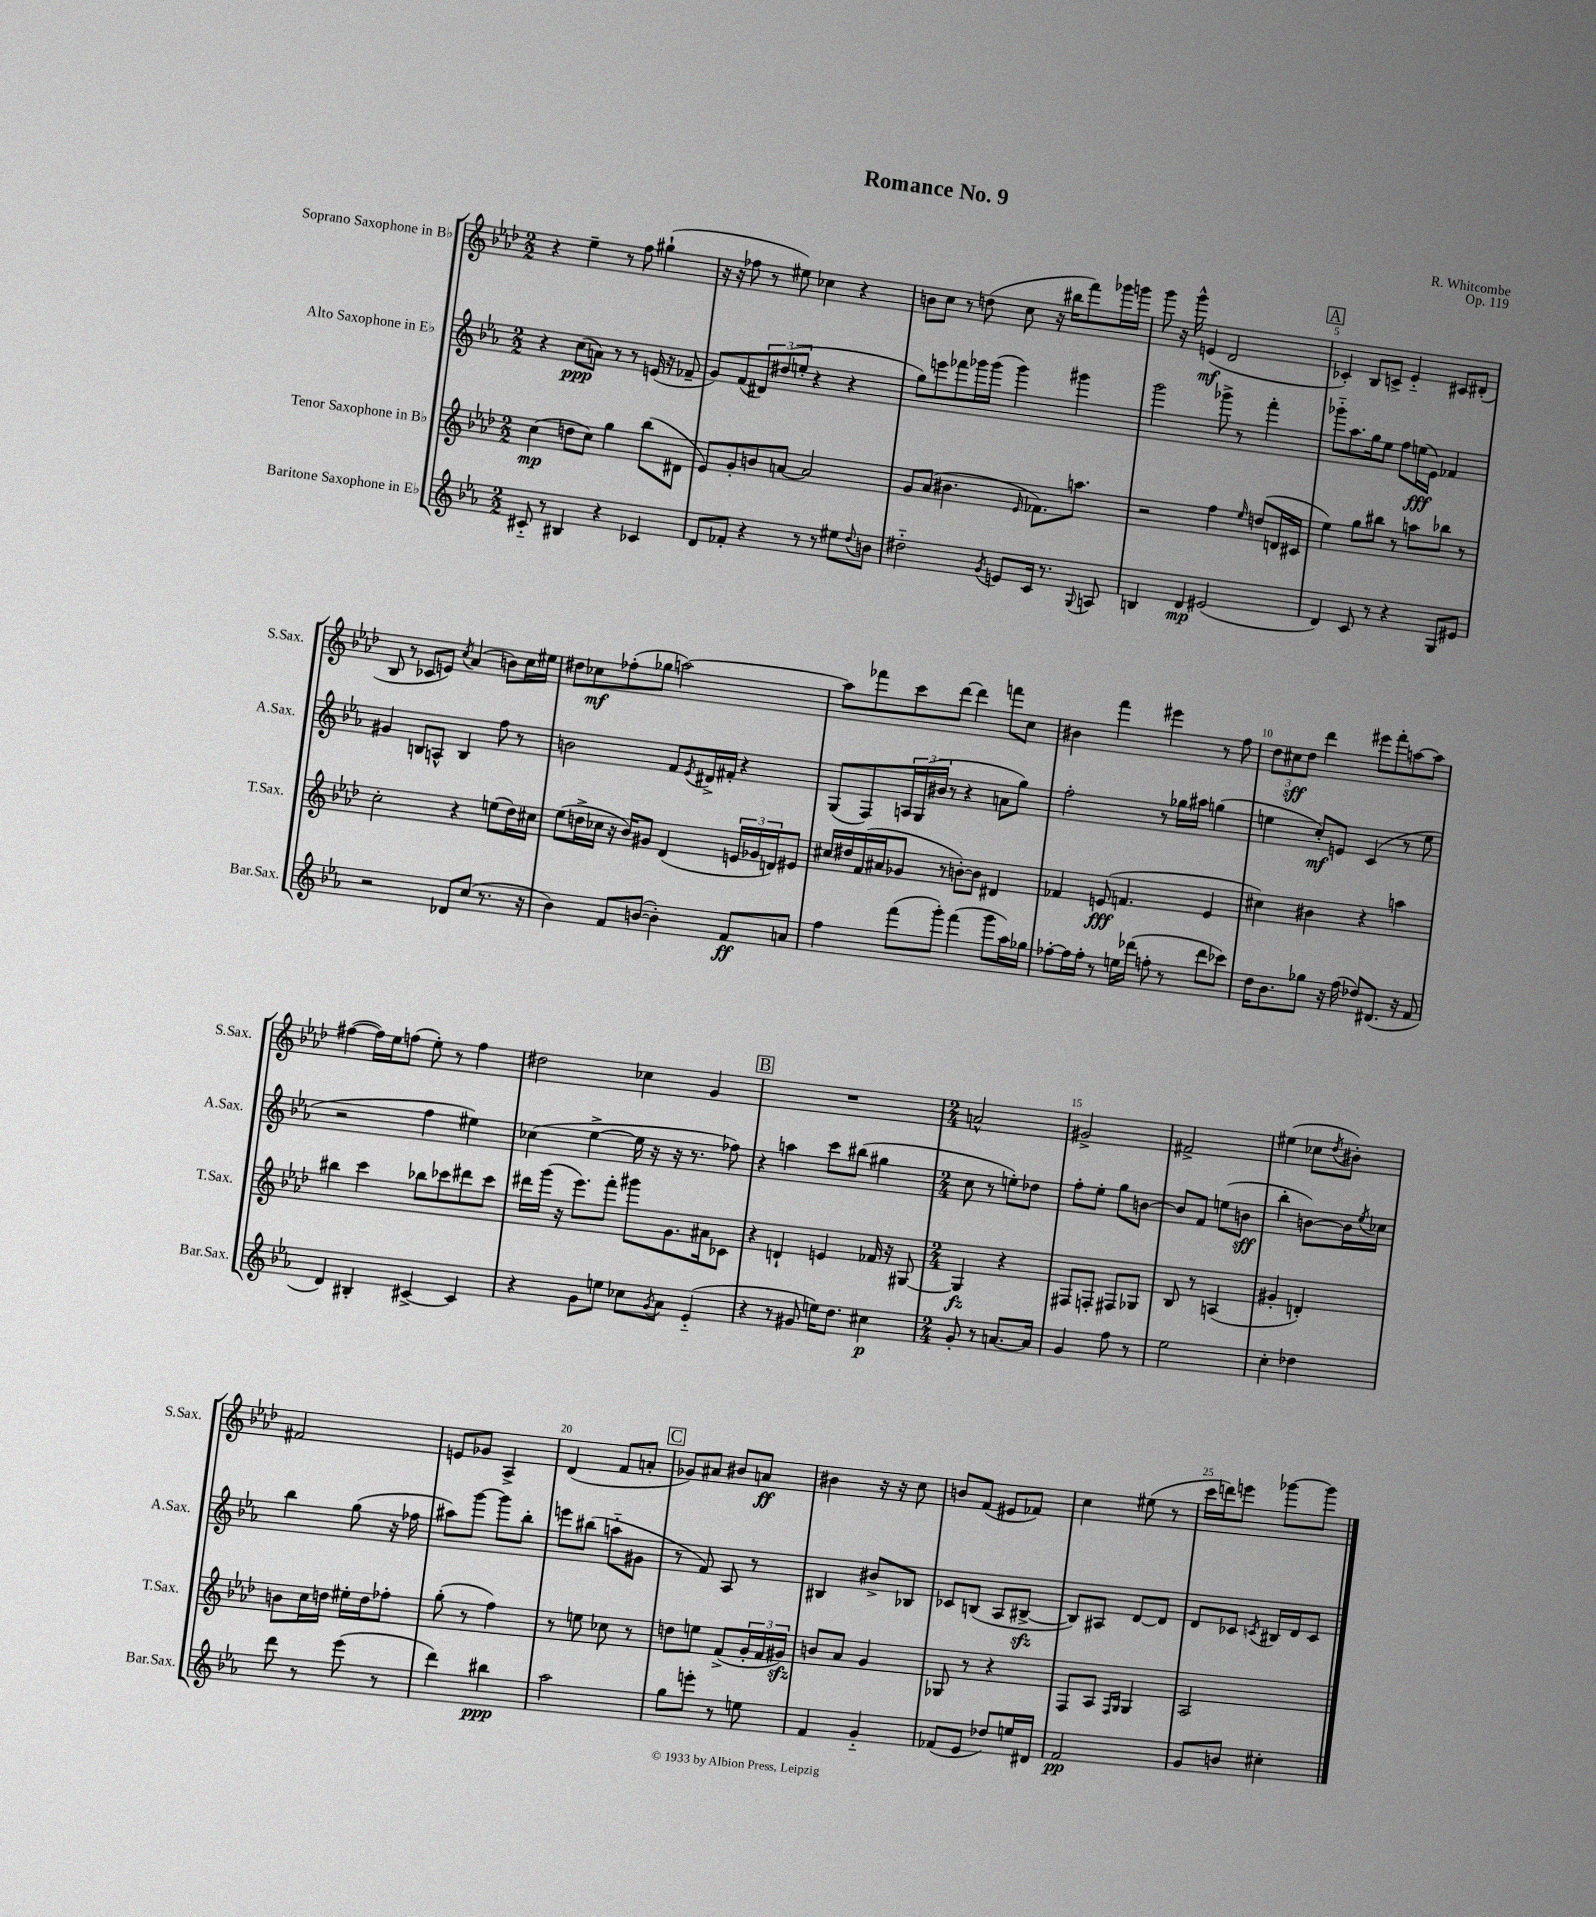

**kern	**kern	**kern	**kern
*staff4	*staff3	*staff2	*staff1
*clefG2	*clefG2	*clefG2	*clefG2
*k[b-e-a-]	*k[b-e-a-d-]	*k[b-e-a-]	*k[b-e-a-d-]
*M2/2	*M2/2	*M2/2	*M2/2
8c#'~	(4cc	4r	4r
8r	.	.	.
4B#	8dd	(8cc	4ee-~
.	8cc)	8a)	.
4r	4gg	8r	8r
.	.	8r	8ff
4c-	(8bb-	(16e	(4gg#`
.	.	16r	.
.	8d#	8f-~	.
=	=	=	=
8d	8e-)	8g)	16r
.	.	.	16r
8f-'	8g'	(8f	8ff-
4r	8b	12d#)	8r
.	.	(12dd#	.
.	[8a	.	8ee#)
.	.	12ee'	.
8r	2a]	4r	4cc-
8r	.	.	.
8ee#	.	4r	4r
8qqdd	.	.	.
8b	.	.	.
=	=	=	=
2dd#'~	8g	8gg)	8b
.	(8a-	8eee	8cc
.	4.b#	8fff-	8r
.	.	16ggg-	(8dd
.	.	(16ggg-	.
8qg	.	.	.
8e	.	4ggg-)	8cc
.	16qqe-	.	.
16c	8.f-)	.	16r
8.r	.	.	16bb#
.	.	4ggg#	8fff)
.	8.aa	.	.
8qqG	.	.	.
8A	.	.	16ggg-
.	.	.	16ggg
=	=	=	=
4B	2r	2ggg	8ggg
.	.	.	16r
.	.	.	16ggg^^
4d	.	.	(4e
(2e#	4ff	8ggg-^	2d-
.	.	8r	.
.	16qqee-	.	.
.	(8dd	4fff'	.
.	16d	.	.
.	16c#	.	.
=	=	=	=
4d)	4ee-)	8ggg-'~	4c-')
.	.	8.aa-	.
8c	8gg	.	8B-
.	.	16gg	.
8r	8bb#	8ee-	8c^
4r	8r	8ff	4e-'~
.	8aa	(16ee	.
.	.	16e-)	.
8G	8bb-	4f-	8c#
8e#	8r	.	(8d#'
=	=	=	=
2r	2cc'	4g#	8B-
.	.	.	8r
.	.	8B	8c-
.	.	8A^^	8e)
.	.	.	8qcc
8d-	4r	4B	(4a-
(8cc	.	.	.
8.r	(8ee	8ff	8b)
.	16dd-)	8r	16cc
16r	16cc#	.	16ee#
=	=	=	=
4b-)	(8ee-	2b	8dd#
.	16dd^	.	8cc-
.	16cc-	.	.
8f	16r	.	(8ff-'
.	16b-)	.	.
([8b	8g#	.	8gg-
4b'])	(4d-	8f	[2aa)
.	.	8qe-	.
.	.	16d#^	.
.	.	16f#'	.
8f	24e	4r	.
.	24g-	.	.
.	24d)	.	.
8a	8e#	.	.
=	=	=	=
4ff	16cc#	(8G	8aa]
.	16dd#	.	.
.	(16f	8F)	8fff-
.	16a#	.	.
(8fff	8g-	24A	8ccc
.	.	(24G	.
.	.	24b#	.
8ggg')	8r	8r	[8ddd-
(4fff	[8b')	4r	4ddd-]
.	8b]	.	.
8ggg	4d#	8a	8fff
16aa-)	.	8gg)	8cc
16gg-	.	.	.
=	=	=	=
[8ff-'	4f-	2ff'	4b#
16ff-]	.	.	.
16ff-'	.	.	.
8r	(8e	.	4fff
16ee	4.f	.	.
(16ddd-	.	.	.
8ff'	.	8r	4eee#
8r	.	16gg-	.
.	.	16aa#	.
8ddd-	4e	(4gg	8r
8ccc-)	.	.	8ff
=	=	=	=
16dd	4cc#)	4ee	12dd-
8.b-	.	.	.
.	.	.	12cc#
.	.	.	12dd-
8gg-	4b#	8cc')	4ddd-
16r	.	8e	.
(16ff	.	.	.
8dd-)	4r	(4c	8eee#
(8.d#	.	.	8fff'
.	4aa	8r	[8aa
16r	.	.	.
8f	.	8ee	8aa]
=	=	=	=
4d)	4bb#	2r	([4ff#
4B#'	4ccc	.	16ff#])
.	.	.	16ee-
.	.	.	(8ff
[4c#^	8bb-	4ff	8ee-')
.	8ccc-	.	8r
4c#]	8ddd#	4ee#)	4ff
.	8ccc-	.	.
=	=	=	=
4r	16ddd#	(4cc-	2dd#
.	(16ggg	.	.
.	16r	.	.
.	8.eee-)	.	.
8g	.	[4ee-^	.
8ee	8fff'	.	.
8cc-	8ggg#	16ee-]	4cc-
.	.	16r	.
8qg	.	.	.
8a-	8.g	16r	.
.	.	8.r	.
(4e-'~	.	.	4g
.	16a#	.	.
.	8c-	8ff-)	.
=	=	=	=
4r	4r	4r	1r
8r	4d`	4aa	.
8g#	.	.	.
16ee)	4e	8ccc	.
8.dd	.	.	.
.	.	(8bb#	.
4cc#	16f-	4gg#	.
.	16r	.	.
.	[8G#	.	.
=	=	=	=
*M2/4	*M2/4	*M2/4	*M2/4
8g'	4G#]	8cc	2a^^
8r	.	8r	.
[8.a	4r	8ee')	.
.	.	8dd-	.
16a]	.	.	.
=	=	=	=
4g	8F#	8ff'	2g#^
.	8F'	8ee-'	.
8ff	8F#	8gg	.
8r	8G-	[8b	.
=	=	=	=
2ee-	8B-	8b]	2f#^
.	8r	8f	.
.	(4A	(8ee	.
.	.	8b	.
=	=	=	=
4cc'	4g#'	4bb-'	(4ee#
4dd-	4d')	[8b)	8cc-
.	.	.	8qdd-
.	.	16b]	8b#')
.	.	8qee-	.
.	.	16cc-	.
=	=	=	=
8ddd	8b	4bb-	2f#
8r	16cc	.	.
.	16dd	.	.
(8eee-	16ee#'	(8gg	.
.	16dd	.	.
8r	8ff-'	16r	.
.	.	16ff-	.
=	=	=	=
4ddd)	(8gg'	8aa#)	8e
.	8r	[8ggg	8g-
4bb#	4ff)	8ggg]	4A-^
.	.	8bb-'	.
=	=	=	=
2aa-	8r	8eee	(4d-
.	8ee	(8bb#	.
.	8cc-	8aa'~	8f
.	8r	8g#	8a'
=	=	=	=
8gg	8dd	8r	8g-)
8eee'	8ee	8f)	8a#
8r	(8f^	8A-	8b#
8ee	24g'	8r	8a
.	24f	.	.
.	24g#)	.	.
=	=	=	=
4f	8b	4B#	4b#
.	8a-	.	.
4g'~	4g	8b#^	16r
.	.	.	16r
.	.	8B-	8cc
=	=	=	=
(8f-	8G-	8c-	8b
8e-	8r	(8B	(8f
8dd-)	4r	8A-	8e#
16ee	.	[8B#^	8f-)
16d#	.	.	.
=	=	=	=
2f	8F	8B#])	4cc
.	8A-	8A#	.
.	16qqF	.	.
.	16qqG	.	.
.	4G	[8d	(8ee#
.	.	8d]	8r
=	=	=	=
8g	2A-	8d	16ccc
.	.	.	16ddd)
8b	.	8c-	8eee
.	.	8qc	.
4cc#'	.	16B#	[8ggg-
.	.	16d	.
.	.	8c	8ggg-]
==	==	==	==
*-	*-	*-	*-
